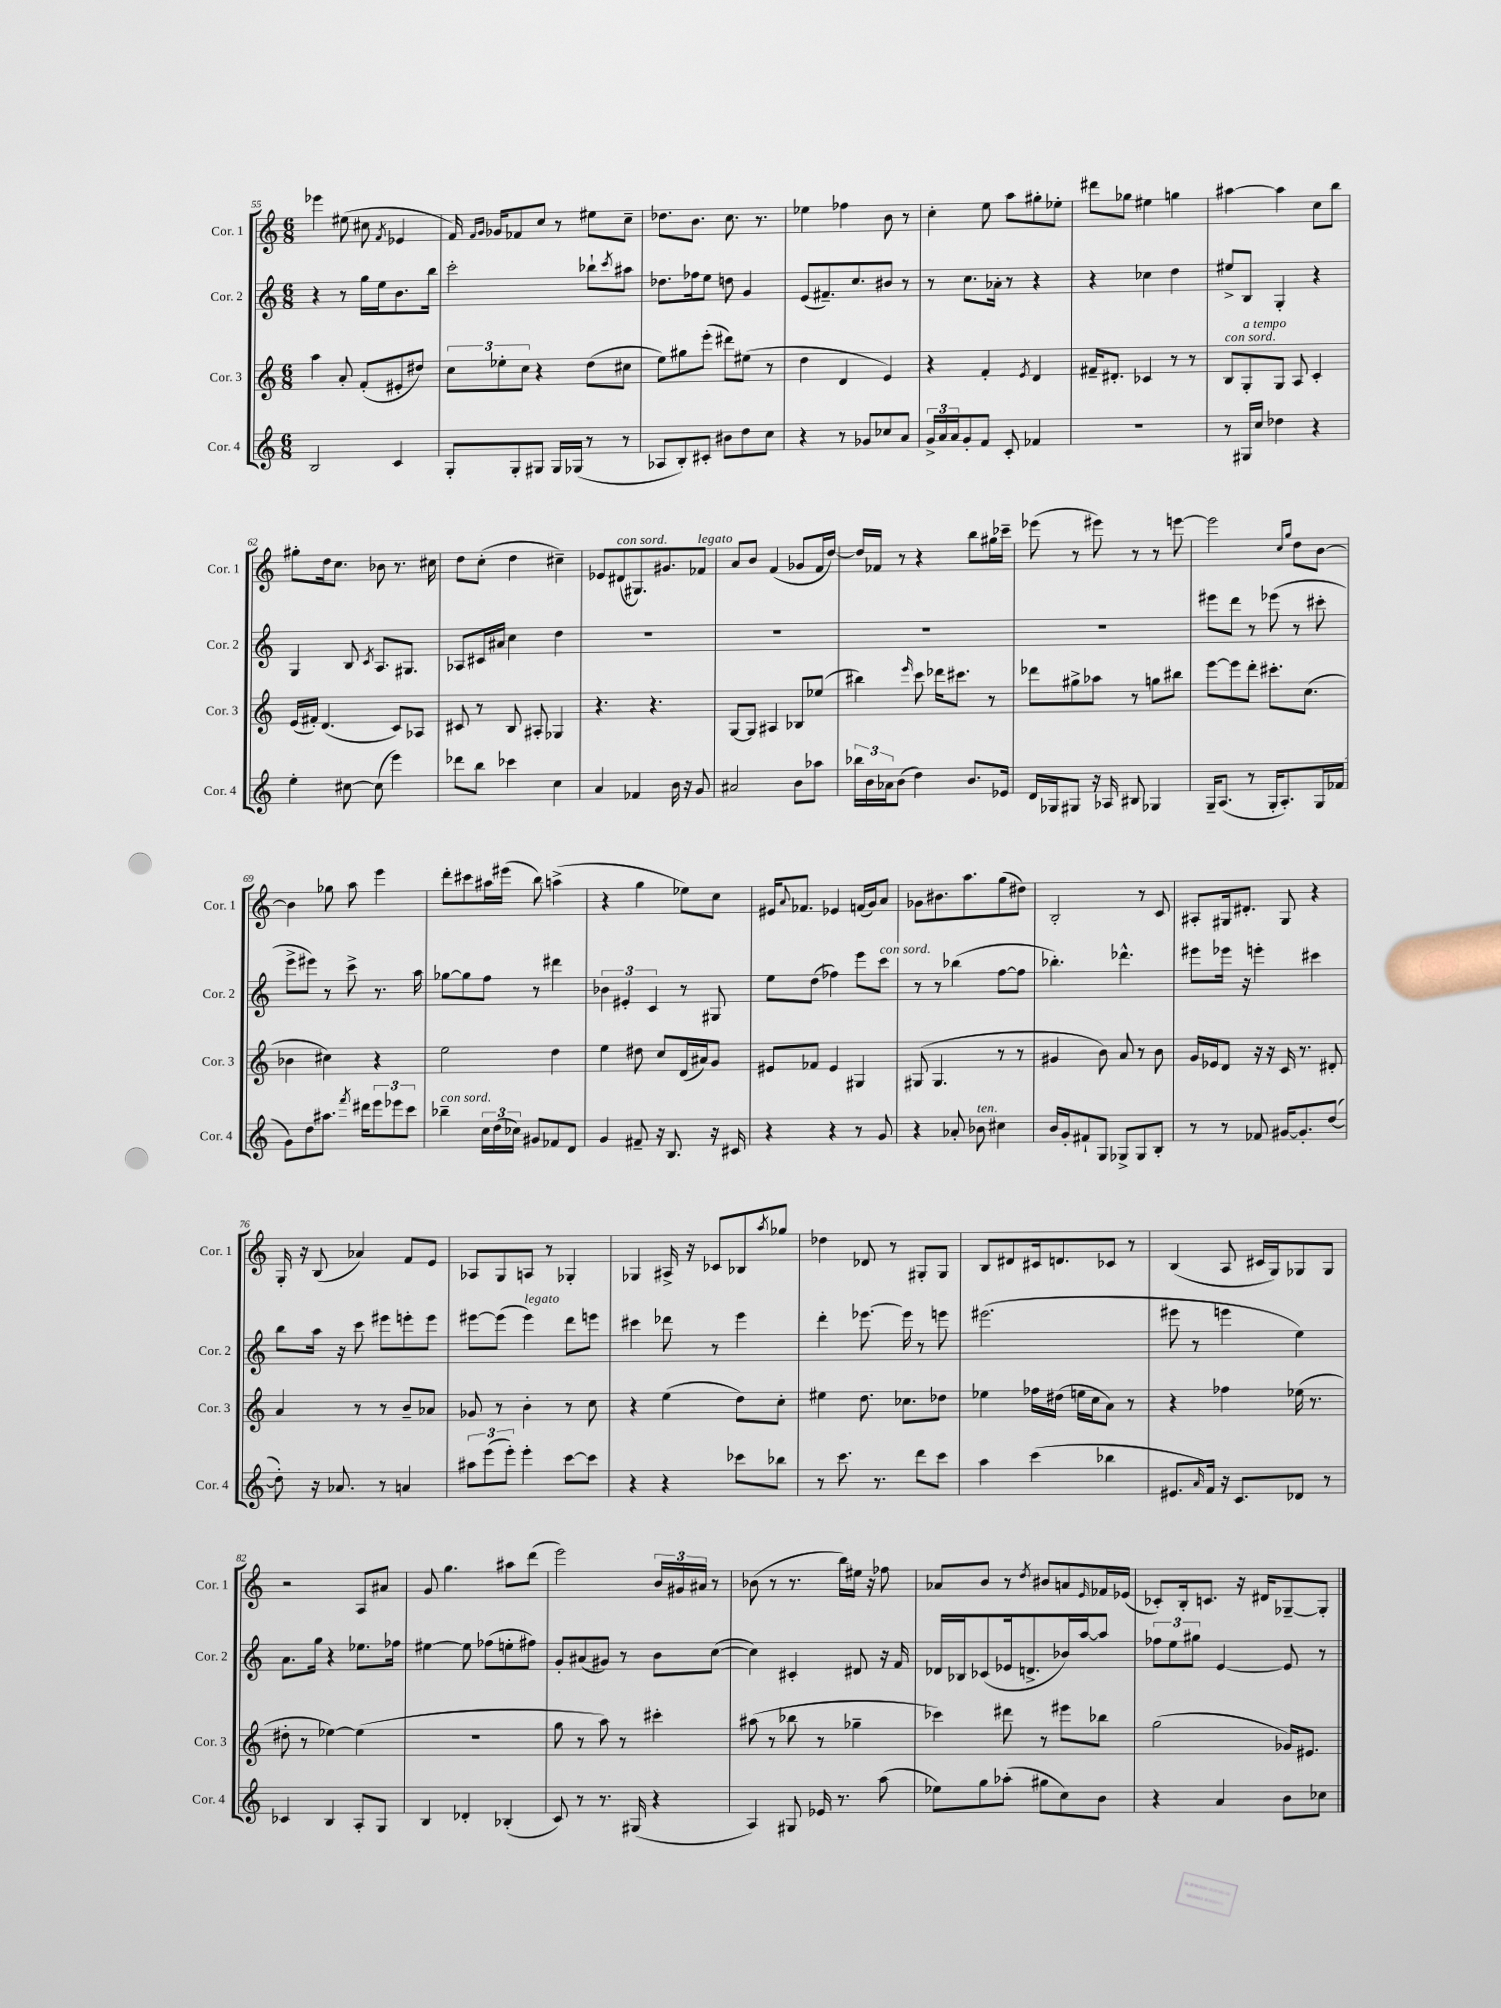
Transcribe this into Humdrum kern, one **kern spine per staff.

**kern	**kern	**kern	**kern
*part4	*part3	*part2	*part1
*staff4	*staff3	*staff2	*staff1
*I"Cor. 4	*I"Cor. 3	*I"Cor. 2	*I"Cor. 1
*I'Cor. 4	*I'Cor. 3	*I'Cor. 2	*I'Cor. 1
*clefG2	*clefG2	*clefG2	*clefG2
*k[]	*k[]	*k[]	*k[]
*M6/8	*M6/8	*M6/8	*M6/8
=55	=55	=55	=55
2B/	4aa\	4r	4eee-X\
.	8a'/	8r	(8ee#X\
.	(8f'/L	16gg\LL	8cc#X\
.	.	16ee\J	.
.	.	.	8qf/
4c/	8e#X'/	8.b\	4e-X/
.	8dd#X/J)	.	.
.	.	16bb\Jk	.
=56	=56	=56	=56
8G'/L	12cc\L	2ccc'\	16f/)
.	.	.	16qqf/LL
.	.	.	16qqg/JJ
.	.	.	16g-X/KL
.	12ee-X'\	.	.
8G'/	.	.	8f-X/
.	12cc\J	.	.
8G#X/J	4r	.	8cc/J
16G#/LL	.	.	8r
(16G-X/JJ	.	.	.
8r	(8dd\L	8bb-X`\L	8ee#X\L
.	.	8qccc/	.
8r	8cc#X\J	8aa#X\J	8cc~\J
=57	=57	=57	=57
8A-X/L	8ee\L)	8.dd-X\L	8.dd-X\L
8B'/)	8gg#X\	.	.
.	.	16ff-X\k	8.b\J
8c#X'/J	(8eee'\J	8ee\J	.
8b#X\L	8ddd#X\L)	8ddn\	8.cc\
8dd\	(8ee#X\J	4g/	.
.	.	.	8.r
8cc\J	8r	.	.
=58	=58	=58	=58
4r	4dd\	(8e/L	4ee-X\
.	.	8.f#X~/)	.
8r	4d/	.	4ff-X\
.	.	8.cc/	.
8g-X/L	.	.	.
8cc-X/	4e/)	8b#X/J	8b\
8a/J	.	8r	8r
=59	=59	=59	=59
24g^/LL	4r	8r	4cc'\
24a/	.	.	.
24a/J	.	.	.
8g'/	.	8.cc\L	.
8f/J	4f'/	.	8ee\
.	.	16a-X'\Jk	.
8c'/	.	8r	8aa\L
.	8qe/	.	.
4f-X/	4d/	4r	8gg#X'\
.	.	.	8ee-X'\J
=60	=60	=60	=60
2.r	16f#X~/KL	4r	8ddd#X\L
.	8.d#X'/J	.	.
.	.	.	8gg-X\J
.	4c-X/	4cc-X\	4ee#X\
.	8r	4dd\	4ggn\
.	8r	.	.
=61	=61	=61	=61
!	!LO:TX:a:i:t=con sord.	!	!
8r	8B/L	8ee#X^/L	[4aa#X\
!	!LO:TX:a:i:t=a tempo	!	!
16G#X/LL	8G'/	8B/J	.
16cc/JJ	.	.	.
4dd-X\	8G/J	4G'/	4aa#\]
.	8A/	.	.
4r	4c'/	4r	8cc\L
.	.	.	8bb\J
!!LO:LB:g=z
=62	=62	=62	=62
4ee'\	(16e/LL	4G/	8gg#X'\L
.	16f#X'/JJ)	.	.
.	(4.d/	.	16dd\k
.	.	.	8.cc\J
[8cc#X\	.	8B/	.
.	.	8qc/	.
(8cc#\]	.	8.A/L	8b-X\
4eee\)	8c/L)	.	8.r
.	.	8.G#X/J	.
.	8A-X/J	.	.
.	.	.	16cc#X\
=63	=63	=63	=63
8ddd-X\L	8c#X/	8A-X/L	8dd\L
8bb\J	8r	16c#X/L	(8cc'\J
.	.	16a#X/JJ	.
4ccc-X\	8B/	4cc\	4dd\
.	8A#X'/	.	.
4cc\	4G-X/	4dd\	4cc#X~\)
=64	=64	=64	=64
4a/	4.r	2.r	8e-X/L
!	!	!	!LO:TX:a:i:t=con sord.
.	.	.	(8d#X/
4f-X/	.	.	8.G#X/)
.	4.r	.	.
.	.	.	8.g#X/
16b\	.	.	.
16r	.	.	.
!	!	!	!LO:TX:a:i:t=legato
8g/	.	.	8f-X/J
=65	=65	=65	=65
2a#X/	[8G/L	2.r	8a/L
.	8G/J]	.	8b/J
.	4A#X/	.	(4f/
8b\L	8B-X/L	.	8g-X/L
8aa-X\J	(8ee-X/J	.	16f/L
.	.	.	[16dd/JJ)
=66	=66	=66	=66
24bb-X\LL	4bb#X\)	2.r	16dd/LL]
24b\	.	.	.
.	.	.	16f-X/JJ
24a-X\J	.	.	.
(8b\J	.	.	8r
.	16qqeee/	.	.
4dd\)	8ccc\	.	4r
.	16ddd-X\KL	.	.
.	8.ccc#X\J	.	.
8.b/L	.	.	8bb\L
.	8r	.	16gg#X\L
16e-X/Jk	.	.	16ccc-X~\JJ
=67	=67	=67	=67
16d/LL	8ddd-X\L	2.r	(8eee-X\
16G-X/J	.	.	.
8G#X/J	8gg#X^\	.	8r
16r	8aa-X\J	.	8eee#X\)
16A-X/	.	.	.
8B#X/	8r	.	8r
4G-X/	8ggn\L	.	8r
.	8bb#X\J	.	[8eeen\
=68	=68	=68	=68
16G~/KL	[8eee\L	8eee#X\L	2eee\]
(8.A/J	.	.	.
.	8eee\]	8ddd\J	.
8r	8ddd'\J	8r	.
16G'/KL	8.ccc#X'\L	(8eee-X\	.
8.A'/)	.	.	.
.	.	.	16qqcc/LL
.	.	.	16qqgg/JJ
.	.	8r	8dd\L
.	(8.cc\J	.	.
16G/L	.	8ccc#X'\	[8b\J
(16f-X/JJ	.	.	.
!!LO:LB:g=z
=69	=69	=69	=69
8g\L)	4b-X\	8eee^\L	4b\]
8dd\	.	8eee#X\J)	.
8.aa#X\J	4cc#X\)	8r	8gg-X\
.	.	8ccc^\	8aa\
8qfff/	.	.	.
16ddd#X\KL	.	.	.
12eee\	4r	8.r	4eee\
12eee-X\	.	.	.
12ccc\J	.	.	.
.	.	16aa\	.
=70	=70	=70	=70
!LO:TX:a:i:t=con sord.	!	!	!
4bb-X~\	2ee\	[8gg-X\L	8ddd'\L
.	.	8gg-\]	8ccc#X\
24cc\LL	.	8ff\J	16aa#X\L
(24dd\	.	.	.
.	.	.	(16eee#X\JJ
24cc-X\JJ)	.	.	.
8g#X/L	.	8r	8bb\)
8f-X/	4dd\	4ddd#X\	(4aan^\
8d/J	.	.	.
=71	=71	=71	=71
4g/	4ee\	6b-X\	4r
.	.	6e#X'/	.
8f#X~/	8dd#X\	.	4gg\
.	.	6c/	.
16r	8cc/L	.	.
8.B/	.	.	.
.	(16d/L	8r	8ee-X\L)
.	16a#X/J)	.	.
16r	8g/J	8G#X/	8cc\J
16c#X/	.	.	.
=72	=72	=72	=72
4r	8e#X/L	8ee\L	16e#X/KL
.	.	.	8qqa/
.	.	.	8.f-X/J
.	8f-X/J	(8dd\J	.
4r	4e#/	4ff-X\)	4e-X/
8r	4G#X/	8eee\L	(16fn/LL
.	.	.	16g/J)
!	!	!LO:TX:a:i:t=con sord.	!
8g/	.	8ccc\J	8a/J
=73	=73	=73	=73
4r	(8G#X/	8r	8g-X\L
.	4.G#/	8r	8.b#X\
8a-X'/	.	(4bb-X\	.
.	.	.	8.aa\
!LO:TX:a:i:t=ten.	!	!	!
8b-X\	.	.	.
4cc#X\	8r	[8ff\L	(8gg\
.	8r	8ff\J]	8dd#X\J)
=74	=74	=74	=74
16b/LL	4g#X/	4.bb-X'\)	2B'/
16g'/J	.	.	.
8f#X`/	.	.	.
8G/J	8b\)	.	.
8G-X^/L	8a/	4.ddd-X^^\	.
8G-/	8r	.	8r
8B'/J	8b\	.	8c/
=75	=75	=75	=75
8r	16g/LL	8eee#X\L	8A#X'/L
.	16e-X/J	.	.
8r	8d/J	16eee-X\Jk	16G#X/k
.	.	16r	8.d#X'/J
8f-X/	16r	4eeen'\	.
.	16r	.	.
[16g#X/KL	16c/	.	8G#/
8.g#'/]	8.r	.	.
.	.	4ccc#X\	4r
([8dd/J	8d#X'/	.	.
!!LO:LB:g=z
=76	=76	=76	=76
8dd'\])	4a/	8bb\L	16G'/
.	.	.	16r
16r	.	16aa\Jk	(8B/
8.a-X/	.	16r	.
.	8r	8ccc\	4a-X/)
8r	8r	8eee#X\L	.
4an/	8b~/L	8eeen'\	8f/L
.	8a-X/J	8eee\J	8e/J
=77	=77	=77	=77
12aa#X\L	8g-X/	[8eee#X\L	8A-X/L
(12eee\	.	.	.
.	8r	(8eee#\J]	8G/
12eee'\J)	.	.	.
!	!	!LO:TX:a:i:t=legato	!
4eee'\	4b'\	4eee#\)	8An/J
.	.	.	8r
[8ccc\L	8r	8ddd\L	4G-X'/
8ccc\J]	8cc\	8eeen\J	.
=78	=78	=78	=78
4r	4r	4ccc#X\	4G-X/
4r	(4ee\	8ddd-X\	16A#X^/
.	.	.	16r
.	.	8r	8c-X/L
8ccc-X\L	8dd\L)	4eee\	8B-X/
.	.	.	8qaa/
8bb-X\J	8cc'\J	.	8gg-X/J
=79	=79	=79	=79
8r	4ee#X\	4ddd'\	4dd-X\
8.ccc\	.	.	.
.	8.dd\	[8.eee-X\	8d-X/
8.r	.	.	.
.	.	.	8r
.	8.cc-X\L	16eee-\]	.
8ddd\L	.	8r	8G#X'/L
8ccc\J	8dd-X\J	8eeen\	8G#/J
=80	=80	=80	=80
4aa\	4ee-X\	(2.eee#X\	8B/L
.	.	.	8d#X/
(4ccc\	16ff-X\LL	.	16c#X/k
.	(16dd#X\JJ	.	8.dn/
.	16een\LL	.	.
.	16cc\J	.	.
4bb-X\	8a\J)	.	8c-X/J
.	8r	.	8r
=81	=81	=81	=81
8.e#X/L	4r	8eee#X\	(4B/
.	.	8r	.
16qqa/	.	.	.
16f/Jk)	.	.	.
16r	4ff-X\	4eeen\	8A/
8.c/L	.	.	.
.	.	.	16c#X/LL
.	.	.	16G/J)
8d-X/J	(16ee-X\	4ee\)	8G-X/
.	8.r	.	.
8r	.	.	8G-/J
!!LO:LB:g=z
=82	=82	=82	=82
4c-X/	8dd#X'\	8.a\L	2r
.	8r	.	.
.	.	16gg\Jk	.
4B/	[4ee-X\)	4r	.
8A'/L	(4ee-\]	8.ee-X\L	8A/L
8G/J	.	.	8a#X/J
.	.	16ff-X\Jk	.
=83	=83	=83	=83
4B/	2.r	[4ee#X\	8g/
.	.	.	4.gg\
4d-X'/	.	8ee#\]	.
.	.	(8ff-X\L	.
(4B-X'/	.	8een'\	8aa#X\L
.	.	8ff#X\J)	(8ddd\J
=84	=84	=84	=84
8c/)	8gg\	8g'/L	2eee\)
8r	8r	(8a#X/	.
8.r	8aa\)	8g#X/J)	.
.	8r	8r	.
(16G#X/	.	.	.
4r	4ccc#X'\	8b\L	24b/LL
.	.	.	24g#X/
.	.	.	24a#X/JJ
.	.	([8cc\J	8r
=85	=85	=85	=85
4A/)	(8aa#X\	4cc\])	(8b-X\
.	8r	.	8r
8G#X/	8bb-X\	4c#X'/	8.r
16e-X/	8r	.	.
8.r	.	.	16bb\LL)
.	4gg-X~\	8d#X/	16ee#X\JJ
.	.	.	16r
(8aa\	.	16r	8ff-X\
.	.	16f/	.
=86	=86	=86	=86
8ee-X\L)	4ccc-X\)	16d-X/LL	8a-X/L
.	.	16B-X/J	.
8gg\	.	(8c-X/	8b/J
(8aa-X'\J	8ddd#X\	16e-X/k	8r
.	.	8.dn^/	.
.	.	.	8qdd/
8gg#X\L	8r	.	8b#X/L
8cc\)	8eee#X\L	16b-X/L)	8an/
.	.	[16aa/J	.
.	.	.	16qqe/
8b\J	8bb-X\J	8aa/J]	16f-X/L
.	.	.	(16e-X/JJ
=87	=87	=87	=87
4r	(2gg\	12ff-X\L	8c-X'/L)
.	.	12ee\	.
.	.	.	16B'/k
.	.	12gg#X\J	.
.	.	.	8.cn/J
4a/	.	[4e/	.
.	.	.	16r
.	.	.	16d#X/KL
8b\L	16g-X/KL)	8e/]	[8G-X~/
.	8.e#X/J	.	.
8cc-X\J	.	8r	8G-'/J]
==	==	==	==
*-	*-	*-	*-
